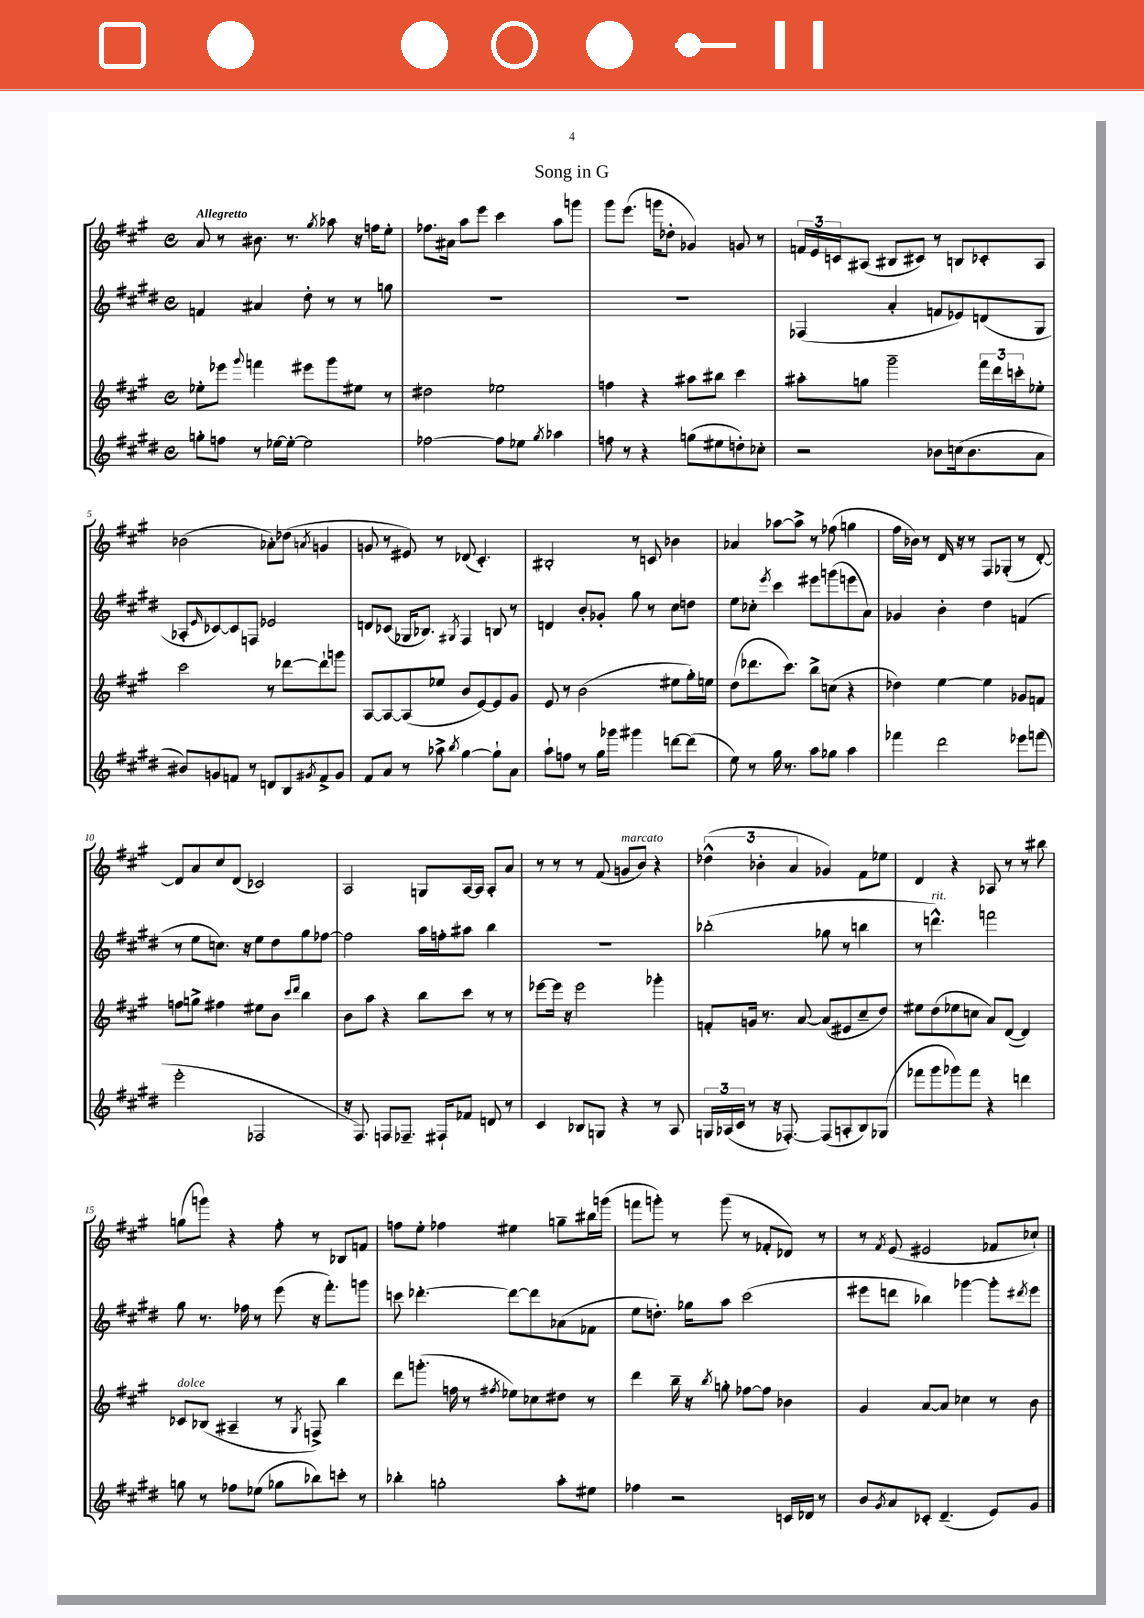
\header { title = "Song in G" }
<<
\new StaffGroup <<
\new Staff = "s0" {
    \clef treble \key a \major \defaultTimeSignature \time 4/4 \tempo "Allegretto"
    a'8 r8 bis'8. r8. \acciaccatura { gis''8 } aes''8 r16 f''16 e''8-. |
    fes''8. ais'16 a''8 e'''8 cis'''4 a''8 g'''8 |
    gis'''8 e'''8.( g'''16 des''8-. ges'4) g'8 r8 |
    \tuplet 3/2 { f'16 e'16 c'16 } ais8( bis8 cis'8) r8 b8 ces'8-. ais8 |
    bes'2( aes'8-.) des''8( \acciaccatura { a'8 } g'4 |
    g'8 r8 eis'8) r8 des'8( cis'4.-.) |
    bis2-. r8 c'8 bes'4 |
    aes'4 aes''8~ aes''8-> r8 fes''8( g''4 |
    fis''16 bes'16) r8 d'16 r16 r8 fis8 ges8-.( r8 d'8~-.) |
    d'8 a'8 cis''8 d'8( ces'2) |
    a2 g8 a16~ a16 a8-. a'8 |
    r8 r8 r8 fis'8( g'8^\markup { \italic "marcato" } b'8) r4 |
    \tuplet 3/2 { des''4-^( bes'4-. a'4 } ges'4) fis'8 ees''8 |
    d'4 r4 aes8 r8 r8 bis''8 |
    g''8( g'''8) r4 fis''8-. r8 bes8 f'8 |
    f''8 e''8-. fes''4 eis''4 g''8-- bis''16 g'''16( |
    f'''8 g'''8-.) r8 g'''8( r8 fes'8-. des'8) r8 |
    r8 \acciaccatura { fis'8 } e'8( eis'2 fes'8 ces''8-!) \bar "|." |
}
\new Staff = "s1" {
    \clef treble \key e \major \defaultTimeSignature \time 4/4
    f'4 ais'4 dis''8-. r8 r8 g''8 |
    R1 |
    R1 |
    fes4( a'4-. f'8 ees'8) d'8( gis8 |
    aes8-. \grace { e'16 } ces'8~) ces'8 f8 ees'2 |
    d'8 ces'8( ges16 bes8.) \acciaccatura { gis8 } fis4 b8 r8 |
    d'4 b'8-. ges'8-. gis''8 r8 cis''8 d''8 |
    e''8 ces''8-. \acciaccatura { e'''8 } cis'''4 eis'''8 g'''8( e'''8 a'8) |
    ges'4 b'4-. dis''4 f'4( |
    r8 e''8 c''8.) r16 e''8 dis''8 gis''8 fes''8~ |
    fes''2 a''16 f''16-. ais''8 b''4 |
    R1 |
    bes''2-.( ges''8 r8 b''4 |
    r8 d'''4.-^^\markup { \italic "rit." }) f'''2 |
    gis''8 r8. fes''16 r8 e'''8( r16 fis'''8.-.) g'''8 |
    c'''8 des'''4.~-. des'''8~ des'''8 aes'8( fes'8 |
    e''8 d''8.-.) ges''16 a''8 cis'''2( |
    eis'''8 d'''8 bes''4) ges'''4~ ges'''8-. \acciaccatura { dis'''8 } eis'''8 \bar "|." |
}
\new Staff = "s2" {
    \clef treble \key a \major \defaultTimeSignature \time 4/4
    ees''8-. ees'''8 \appoggiatura { gis'''8 } f'''4 eis'''8 gis'''8 eis''8 r8 |
    dis''2 ees''2 |
    f''4 r4 ais''8 bis''8 cis'''4 |
    ais''8-. g''8 gis'''2-- \tuplet 3/2 { fis'''16 d'''16 c'''16-. } ees''8-. |
    cis'''2 r8 des'''8~ des'''8-! g'''8 |
    a8~ a8~ a8( ees''8 b'8 e'8~) e'8 gis'8 |
    e'8 r8 b'2( eis''8 gis''16-.) e''16 |
    d''8( des'''8. cis'''8.) b''8-> c''8( r4 |
    des''4) e''4~ e''4 ges'8 f'8 |
    f''8 g''8-> fis''4 eis''8 b'8 \grace { cis'''16 d'''16 } b''4 |
    b'8 a''8 r4 b''8 cis'''8 r8 r8 |
    ees'''8~ ees'''16 r16 ees'''2 ges'''4-. |
    f'8-. g'16 r8. a'8~ a'8( eis'8 cis''8-- d''8) |
    eis''8 d''8( ees''8 c''8 a'8) d'8~( d'4) |
    ces'8^\markup { \italic "dolce" } bes8( ais4-- r8 \acciaccatura { gis8 } f8->) b''4 |
    d'''8 g'''8.-.( f''16 r8 \acciaccatura { fis''8 } ees''8) ces''8 dis''8 r8 |
    d'''4 b''16-- r16 \acciaccatura { b''8 } g''8-. fes''8~ fes''8 bes'4 |
    gis'4 a'8~ a'8 ces''4 r8 b'8 \bar "|." |
}
\new Staff = "s3" {
    \clef treble \key e \major \defaultTimeSignature \time 4/4
    g''8-. f''8 r8 ees''16~ ees''16~-. ees''2 |
    fes''2~ fes''8 ees''8 \acciaccatura { gis''8 } aes''4 |
    f''8 r8 r4 g''8( eis''8 d''8-.) ces''8-. |
    r2 bes'8 c''16( bes'8. a'8 |
    bis'8) g'8 f'8 r8 d'8 b8 \acciaccatura { gis'8 } f'8-> gis'8 |
    fis'8 a'8 r8 aes''8-> \acciaccatura { b''8 } gis''4~ gis''8-! a'8 |
    a''8-! f''8 r8 gis''16 ges'''16 gis'''4 d'''8~ d'''8( |
    e''8) r8 gis''16 r8. a''8 ges''8 a''4 |
    fes'''4 dis'''2 ees'''8 f'''8( |
    e'''2-. fes2 |
    r16 fis8.) f8 fes8.-- fis16-! fes'8 d'8 r8 |
    cis'4 bes8 g8 r4 r8 a8 |
    \tuplet 3/2 { g16 aes16( cis'16 } r8 r16 fes8.~-.) fes8( a8-. b8) ges8( |
    fes'''8 gis'''8 ges'''8) fes'''8 r4 d'''4 |
    g''8 r8 fes''8 ees''8( ges''8 bes''8) c'''8-. r8 |
    bes''4-. g''2-. a''8-. eis''8 |
    fes''4 r2 c'16 des'16 r8 |
    b'8 \acciaccatura { gis'8 } a'8 ces'8-. dis'4.--( e'8) gis'8 \bar "|." |
}
>>
>>
